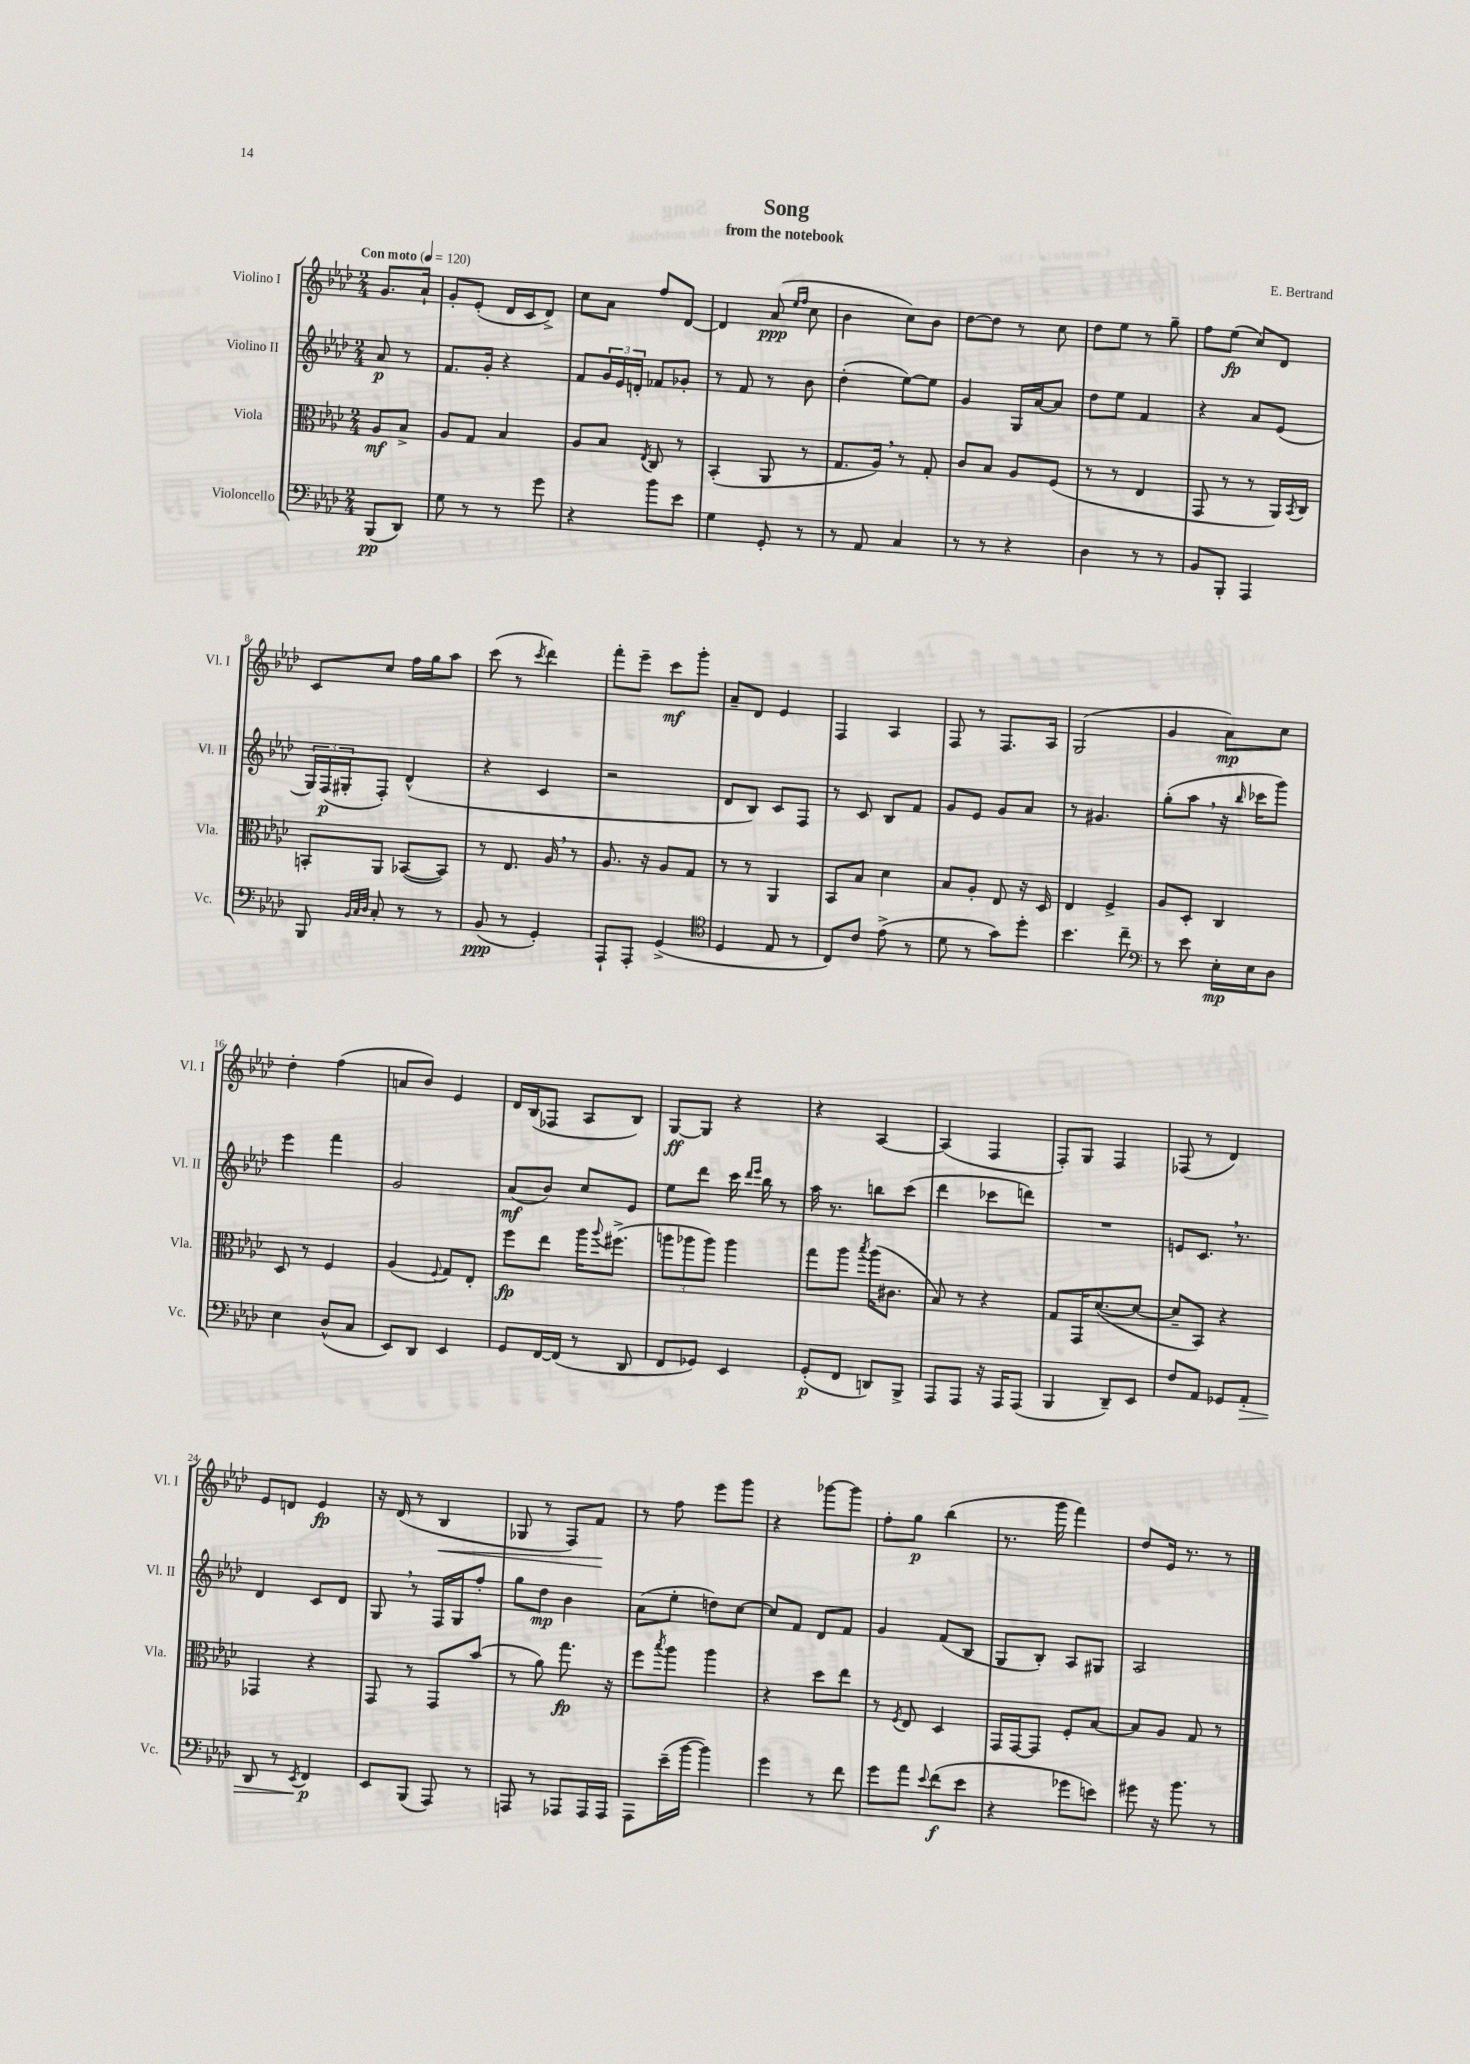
\header { title = "Song" composer = "E. Bertrand" subtitle = "from the notebook" }
<<
\new StaffGroup <<
\new Staff = "s0" \with { instrumentName = "Violino I" shortInstrumentName = "Vl. I" } {
    \clef treble \key aes \major \numericTimeSignature \time 2/4 \partial 4 \tempo "Con moto" 4 = 120
    g'8. aes'16-! |
    g'8-. ees'8-.( des'16 c'16 des'8->) |
    c''8 aes'8 f''8 des'8~ |
    des'4 aes'8\ppp( \grace { ees''16 f''16 } c''8 |
    bes'4 c''8) bes'8 |
    des''8~ des''8 r8 c''8 |
    des''8 ees''8 r8 g''8-- |
    f''8 ees''8\fp( c''8) des'8 |
    c'8 c''8 f''16 g''16 aes''8 |
    c'''8( r8 \acciaccatura { c'''8 } des'''4) |
    f'''8-. ees'''8-- c'''8\mf g'''8-. |
    aes'8-- des'8 ees'4 |
    f4 aes4 |
    f8 r8 f8. aes16 |
    g2( |
    g'4 aes'8\mp) c''8 |
    des''4-. f''4( |
    a'8 bes'8) ees'4 |
    des'16 bes16( fes8 aes8 bes8) |
    g8~\ff g8 r4 |
    r4 aes4~ |
    aes4( f4 |
    f8-.) g8 f4 |
    fes8( r8 des'4) |
    ees'8 d'8 ees'4\fp |
    r16 des'16( r8 bes4\< |
    ges8 r8 f8) f'8\! |
    r8 f''8 ees'''8 g'''8 |
    r4 ges'''8~ ges'''8 |
    f''8-. g''8\p bes''4( |
    r8. g'''16 f'''4) |
    des''8 ees'16 r8. r8 \bar "|." |
}
\new Staff = "s1" \with { instrumentName = "Violino II" shortInstrumentName = "Vl. II" } {
    \clef treble \key aes \major \numericTimeSignature \time 2/4 \partial 4
    aes'8\p r8 |
    f'8. g'16-. r4 |
    f'8 \tuplet 3/2 { g'16 ees'16 d'16-. } fes'8 ges'8-. |
    r8 f'8 r8 bes'8 |
    des''4-.( ees''8~) ees''8 |
    g'4 g16 aes'16~ aes'8 |
    des''8 ees''8 f'4 |
    r4 aes'8 ees'8( |
    \tuplet 3/2 { g16) f16\p( gis16-. } f8-.) des'4-^( |
    r4 c'4 |
    r2 |
    des'8 bes8) c'8 f8 |
    r8 c'8 bes8 f'8 |
    g'8 ees'8 g'8 aes'8 |
    r8 gis'4. |
    g''8-.( aes''8 \breathe r16 \grace { bes''16 } ces'''16 g'''8) |
    ees'''4 f'''4 |
    g'2 |
    aes'8\mf( bes'8) c''8 ees'8 |
    ees''8 des'''8 c'''16 \grace { des'''16 ees'''16 } bes''16 r8 |
    aes''16 r8. b''8 c'''8( |
    des'''4 ces'''8 d'''8) |
    R2 |
    e'8 c'8. \breathe r8. |
    des'4 c'8 des'8 |
    g8 \breathe r8 f16 g16 f''8-. |
    g''8 des''8\mp bes'4 |
    aes'8( ees''8-. d''8) c''8~ |
    c''8 f'8 des'8 f'8 |
    g'4 f'8( bes8 |
    g8 bes8-.) aes8 gis8 |
    aes2 \bar "|." |
}
\new Staff = "s2" \with { instrumentName = "Viola" shortInstrumentName = "Vla." } {
    \clef alto \key aes \major \numericTimeSignature \time 2/4 \partial 4
    aes8\mf bes8-> |
    aes8 g8 bes4 |
    aes8 bes8 \acciaccatura { ees8 } c8 r8 |
    bes,4-.( aes,8 r8 |
    g8. aes16) \breathe r8 g8-. |
    c'8 bes8 aes8 f8( |
    r8 r8 ees4 |
    g,8 r8 r8 aes,16) \acciaccatura { bes,8 } c16 |
    b,8-. aes,8 bes,8~( bes,8) |
    r8 ees8. aes16 \breathe r8 |
    aes8. r16 aes8 g8 |
    r8 r8 aes,4 |
    bes,8 bes8 des'4 |
    bes8 aes8-. ees8 r16 des16 |
    ees4 f4-> |
    aes8 des8-. c4 |
    des8 r8 f4 |
    aes4( \appoggiatura { f8 } g8) ees8-. |
    f''8\fp ees''8 aes''16 \appoggiatura { aes''8 } fis''8.->( |
    \tuplet 3/2 { a''8 aes''8 aes''8) } aes''4 |
    g''8 aes''8 \acciaccatura { bes''8 } aes''16( cis'8. |
    bes8) r8 r4 |
    g8 g,16 des'8.~( des'8~ |
    des'8-- bes,8) r4 |
    ges,4 r4 |
    g,8 r8 g,8 bes'8( |
    r8 aes'8) g''8.\fp r16 |
    f''8 \acciaccatura { bes''8 } aes''8 aes''4 |
    r4 des''8 ees''8 |
    r8 \acciaccatura { f8 } ees8 des4 |
    g,16 g,16~ g,8 f8-. bes8~ |
    bes8 aes8 g8 r8 \bar "|." |
}
\new Staff = "s3" \with { instrumentName = "Violoncello" shortInstrumentName = "Vc." } {
    \clef bass \key aes \major \numericTimeSignature \time 2/4 \partial 4
    bes,,8\pp( des,8) |
    g8 r8 r8 g'8 |
    r4 bes'8 ees'8 |
    g4 g,8-. r8 |
    r8 aes,8 c4 |
    r8 r8 r4 |
    des4 r8 r8 |
    bes,8 bes,,8-. aes,,4 |
    bes,,8 \grace { bes,32 c32 des32 } c8-. r8 r8 |
    bes,8\ppp( r8 g,4-.) |
    aes,,8-! aes,,8-. g,4->( |
    \clef tenor des4 ees8 r8 |
    c8) c'8 ees'8->( r8 |
    des'8 r8 g'8) des''8-. |
    bes'4. c''8-- |
    \clef bass r8 ees'8 ees16-.\mp ees16 des8 |
    ees4 des8-^( c8 |
    ees,8) des,8 ees,4 |
    g,8 f,16~ f,16( r8 des,8 |
    f,8 ges,8) ees,4 |
    g,8-.\p( f,8 d,8) bes,,8-> |
    aes,,8 aes,,8 r16 aes,,16 aes,,8( |
    bes,,4 des,8--) ees,8 |
    f8 aes,8 ges,8 aes,8-.\> |
    des,8 r8 \acciaccatura { ees,8 } f,4\p\! |
    ees,8 bes,,8( aes,,8) r8 |
    a,,8 r8 aes,,8 aes,,16 aes,,16 |
    aes,,8 ees'16--( bes'16~ bes'4) |
    g'4 r8 f'8 |
    g'8 aes'8 \appoggiatura { ees'8 } f'8\f( ees'8 |
    r4 ges'8 e'8) |
    gis'8 r16 bes'8. r8 \bar "|." |
}
>>
>>
